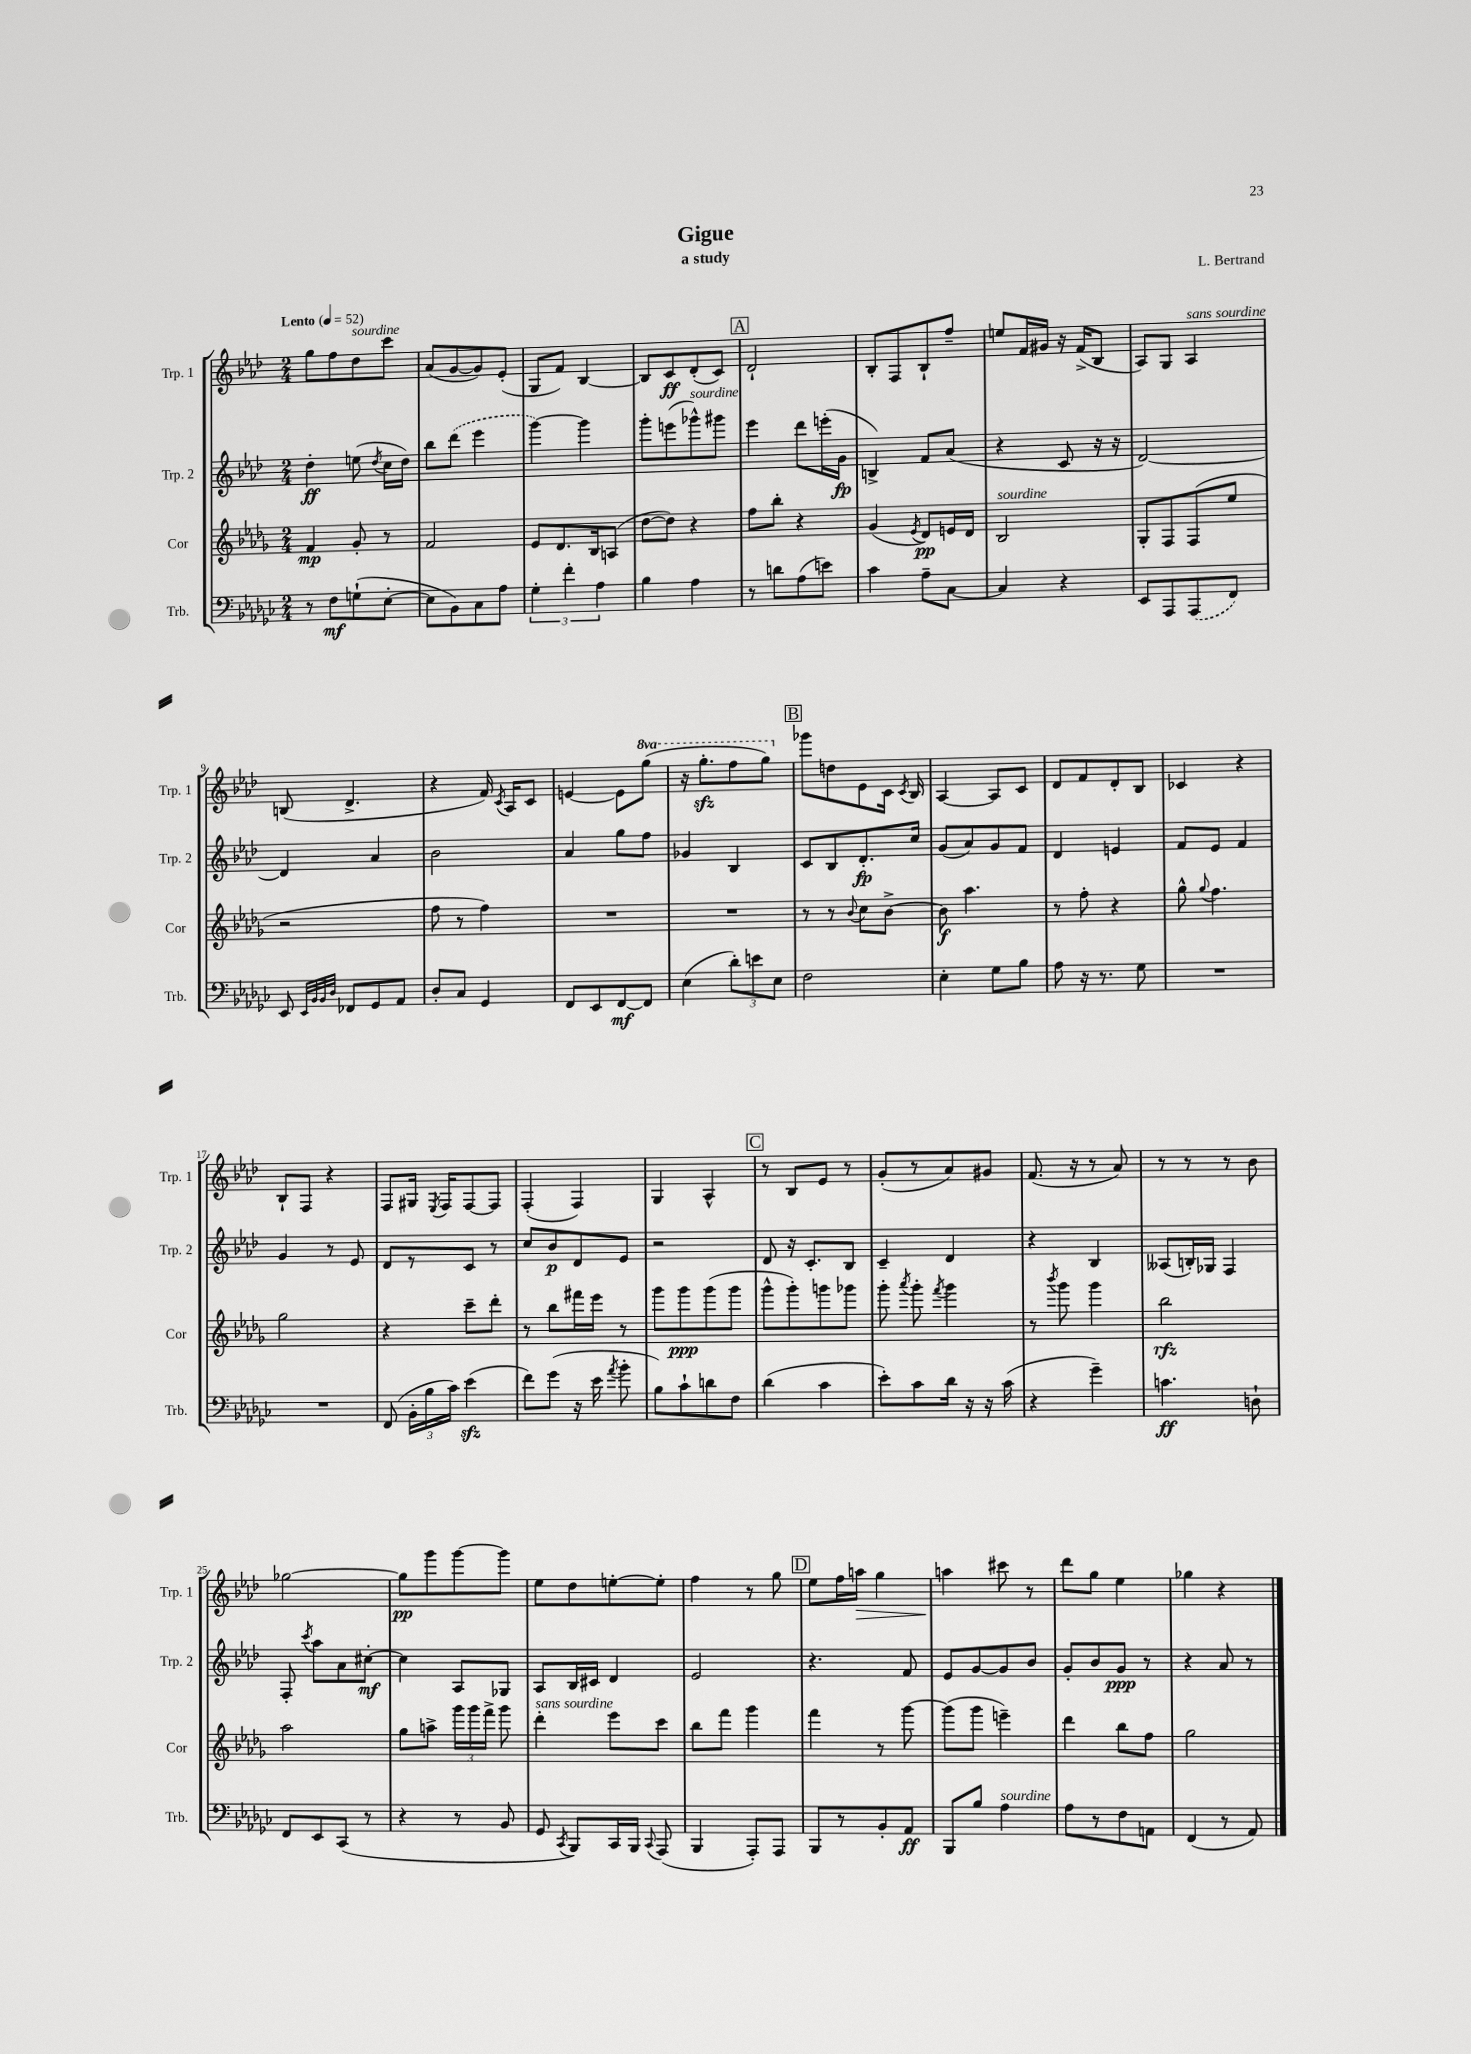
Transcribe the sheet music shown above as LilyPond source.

\header { title = "Gigue" composer = "L. Bertrand" subtitle = "a study" }
<<
\new StaffGroup <<
\new Staff = "s0" \with { instrumentName = "Trp. 1" shortInstrumentName = "Trp. 1" } {
    \clef treble \key aes \major \numericTimeSignature \time 2/4 \set Staff.ottavationMarkups = #ottavation-simple-ordinals \tempo "Lento" 4 = 52
    \autoBeamOff g''8[ f''8 des''8^\markup { \italic "sourdine" } c'''8] |
    aes'8[( g'8~ g'8) ees'8]-.( |
    g8[ f'8]) bes4~ |
    bes8[ c'8\ff des'8-.( c'8]) |
    \mark \markup { \box "A" } des'2-! |
    bes8[-. f8 bes8-! f''8]-- |
    e''8[ f'16 gis'16] r16 f'16[->( bes8] |
    aes8[) g8] aes4^\markup { \italic "sans sourdine" } |
    b8( des'4.-> |
    r4 f'16) \acciaccatura { c'8 } aes16[ c'8] |
    e'4~ e'8[ \ottava #1 g'''8]( |
    r16 g'''8.[-.\sfz f'''8 g'''8]) \ottava #0 |
    \mark \markup { \box "B" } ges'''8[ d''8 ees'8 c'16] \acciaccatura { c'8 } bes16 |
    aes4~ aes8[ c'8] |
    des'8[ f'8 des'8-. bes8] |
    ces'4 r4 |
    bes8[-! f8] r4 |
    f8[ gis16] \acciaccatura { ees8 } f16[ f8~ f8] |
    f4-.( f4) |
    g4 aes4-^ |
    \mark \markup { \box "C" } r8 bes8[ ees'8] r8 |
    g'8[-.( r8 aes'8) gis'8] |
    f'8.( r16 r8 aes'8) |
    r8 r8 r8 bes'8 |
    ges''2~ |
    ges''8[\pp g'''8 g'''8~ g'''8] |
    ees''8[ des''8 e''8~-. e''8]-. |
    f''4 r8 g''8 |
    \mark \markup { \box "D" } ees''8[ f''16 a''16]\> g''4 |
    a''4\! cis'''8 r8 |
    des'''8[ g''8] ees''4 |
    ges''4 r4 \bar "|." |
}
\new Staff = "s1" \with { instrumentName = "Trp. 2" shortInstrumentName = "Trp. 2" } {
    \clef treble \key aes \major \numericTimeSignature \time 2/4
    \autoBeamOff des''4-.\ff e''8( \acciaccatura { des''8 } c''16[ des''16]) |
    bes''8[ \once \slurDashed des'''8]( ees'''4 |
    g'''4~) g'''4 |
    g'''8[-. e'''8( ges'''8-^^\markup { \italic "sourdine" }) gis'''8] |
    \mark \markup { \box "A" } ees'''4 des'''8[ e'''16-.( g'16]\fp |
    b4->) f'8[ aes'8]( |
    r4 c'8 r16 r16 |
    des'2~) |
    des'4 aes'4 |
    bes'2 |
    aes'4 g''8[ f''8] |
    ges'4 bes4 |
    \mark \markup { \box "B" } c'8[ bes8 des'8.-.\fp c''16] |
    g'8[( aes'8) g'8 f'8] |
    des'4 e'4 |
    f'8[ ees'8] f'4 |
    g'4 r8 ees'8 |
    des'8[ r8 c'8] r8 |
    c''8[ bes'8\p des'8 ees'8] |
    r2 |
    \mark \markup { \box "C" } des'8 r16 c'8.[-. bes8] |
    c'4-- des'4 |
    r4 bes4 |
    aeses8[( b16-.) ges16] f4 |
    f8-. \acciaccatura { c'''8 } aes''8[ aes'8 cis''8]~-.\mf |
    cis''4 aes8[ ges8] |
    aes8[ bes16 cis'16] des'4 |
    ees'2 |
    \mark \markup { \box "D" } r4. f'8 |
    ees'8[ g'8~ g'8 bes'8] |
    g'8[-. bes'8 g'8]\ppp r8 |
    r4 aes'8 r8 \bar "|." |
}
\new Staff = "s2" \with { instrumentName = "Cor" shortInstrumentName = "Cor" } {
    \clef treble \key des \major \numericTimeSignature \time 2/4
    \autoBeamOff f'4\mp ges'8-. r8 |
    f'2 |
    ees'8[ des'8. bes16 a8]( |
    des''8[~ des''8]) r4 |
    \mark \markup { \box "A" } f''8[ bes''8]-. r4 |
    ges'4( \acciaccatura { ees'8 } des'8[\pp) e'16 des'16] |
    bes2^\markup { \italic "sourdine" } |
    ges8[-. f8 f8( ees''8] |
    r2 |
    f''8 r8 f''4) |
    R2 |
    R2 |
    \mark \markup { \box "B" } r8 r8 \appoggiatura { bes'8 } c''8[ bes'8]~-> |
    bes'8\f aes''4. |
    r8 f''8-. r4 |
    ges''8-^ \appoggiatura { ges''8 } f''4. |
    ges''2 |
    r4 c'''8[-- des'''8]-. |
    r8 bes''8[ fis'''16 ees'''16] r8 |
    ges'''8[ ges'''8\ppp ges'''8( ges'''8] |
    \mark \markup { \box "C" } ges'''8[-^ ges'''8-.) g'''8 ges'''8] |
    ges'''8-. \acciaccatura { aes'''8 } ges'''8-. \acciaccatura { f'''8 } ges'''4 |
    r8 \acciaccatura { bes'''8 } ges'''8 ges'''4 |
    bes''2\rfz |
    aes''2 |
    ges''8[ a''8]-> \tuplet 3/2 { ges'''16[ ges'''16 f'''16]-> } ges'''8 |
    des'''4-.^\markup { \italic "sans sourdine" } ees'''8[ c'''8] |
    bes''8[ f'''8] ges'''4 |
    \mark \markup { \box "D" } f'''4 r8 ges'''8~ |
    ges'''8[( ges'''8] e'''4--) |
    des'''4 bes''8[ f''8] |
    ges''2 \bar "|." |
}
\new Staff = "s3" \with { instrumentName = "Trb." shortInstrumentName = "Trb." } {
    \clef bass \key ges \major \numericTimeSignature \time 2/4
    \autoBeamOff r8 f8[\mf g8-!( ees8]~-. |
    ees8[ bes,8) ces8 aes8] |
    \tuplet 3/2 { ges4-. f'4-. aes4 } |
    bes4 aes4 |
    \mark \markup { \box "A" } r8 d'8[ aes8( e'8]) |
    ces'4 aes8[-- ces8]~ |
    ces4 r4 |
    ees,8[ aes,,8 \once \slurDashed aes,,8( f,8]) |
    ees,8 \grace { ees,32[ bes,32 bes,32 des32] } fes,8[ ges,8 aes,8] |
    des8[-. ces8] ges,4 |
    f,8[ ees,8 f,8~\mf f,8] |
    ees4( \tuplet 3/2 { des'8[-.) e'8 ees8] } |
    \mark \markup { \box "B" } f2 |
    ees4-. ges8[ bes8] |
    aes8 r16 r8. ges8 |
    R2 |
    R2 |
    f,8( \tuplet 3/2 { bes,16[-. bes16 ces'16]) } ees'4\sfz( |
    f'8[) ges'8]( r16 ees'16 \acciaccatura { aes'8 } bes'8-. |
    bes8[) ces'8-! d'8 f8] |
    \mark \markup { \box "C" } des'4( ces'4 |
    ees'8[-.) ces'8 des'16] r16 r16 ces'16( |
    r4 ges'4--) |
    c'4.\ff d8-! |
    f,8[ ees,8 ces,8]( r8 |
    r4 r8 bes,8 |
    ges,8 \acciaccatura { ces,8 } bes,,8[) ces,16 bes,,16] \appoggiatura { ces,8 } aes,,8( |
    bes,,4 aes,,8[-.) aes,,8] |
    \mark \markup { \box "D" } bes,,8[ r8 bes,8-. aes,8]\ff |
    bes,,8[ bes8] aes4^\markup { \italic "sourdine" } |
    aes8[ r8 f8 a,8] |
    f,4( r8 aes,8) \bar "|." |
}
>>
>>
